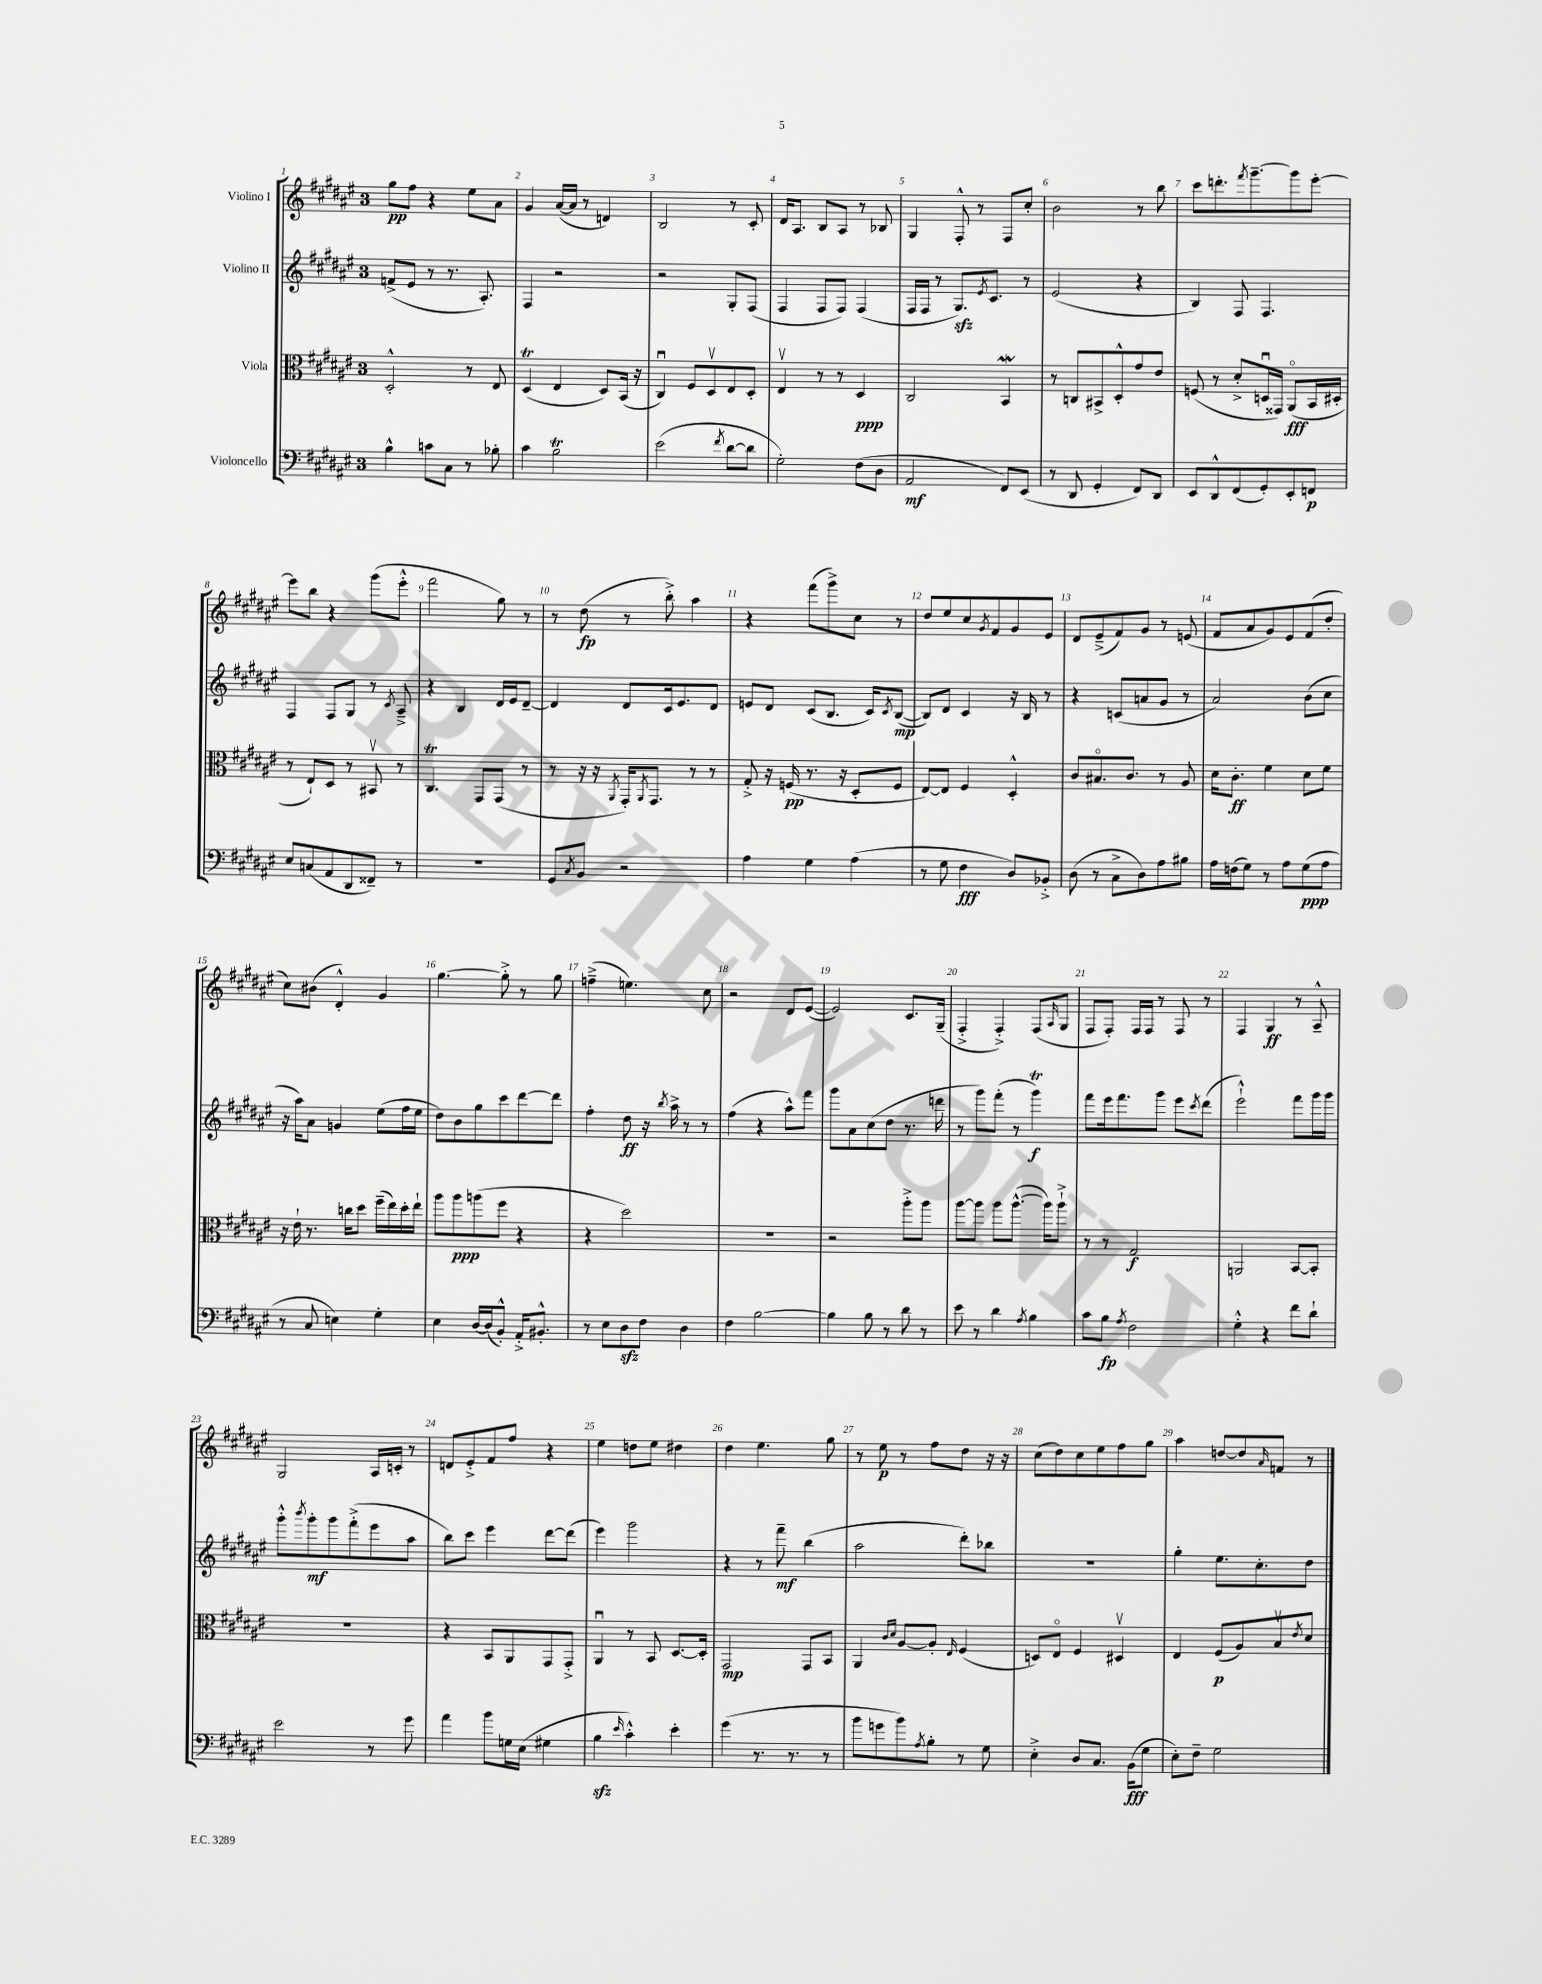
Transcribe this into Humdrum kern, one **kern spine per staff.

**kern	**dynam	**kern	**dynam	**kern	**dynam	**kern	**dynam
*part4	*part4	*part3	*part3	*part2	*part2	*part1	*part1
*staff4	*staff4	*staff3	*staff3	*staff2	*staff2	*staff1	*staff1
*I"Violoncello	*	*I"Viola	*	*I"Violino II	*	*I"Violino I	*
*clefF4	*	*clefC3	*	*clefG2	*	*clefG2	*
*k[f#c#g#d#a#e#]	*	*k[f#c#g#d#a#e#]	*	*k[f#c#g#d#a#e#]	*	*k[f#c#g#d#a#e#]	*
*M3/4	*	*M3/4	*	*M3/4	*	*M3/4	*
=1	=1	=1	=1	=1	=1	=1	=1
4B^^\	.	2D#'^^/	.	(8fn^/L	.	8gg#\L	pp
.	.	.	.	8e#/J	.	8ff#\J	.
8cn\L	.	.	.	8r	.	4r	.
8C#\J	.	.	.	8.r	.	.	.
8r	.	8r	.	.	.	8ee#\L	.
.	.	.	.	8.A#'/)	.	.	.
8B-X'\	.	8E#/	.	.	.	8a#\J	.
=2	=2	=2	=2	=2	=2	=2	=2
4c#\	.	(4D#T/	.	4F#/	.	4g#/	.
2BT\	.	4E#/	.	2r	.	([16a#/LL	.
.	.	.	.	.	.	16a#/JJ]	.
.	.	.	.	.	.	8r	.
.	.	8D#/L)	.	.	.	4dn/)	.
.	.	(16BB/Jk	.	.	.	.	.
.	.	16r	.	.	.	.	.
=3	=3	=3	=3	=3	=3	=3	=3
(2e#\	.	4C#u/)	.	2r	.	2B/	.
.	.	8F#/L	.	.	.	.	.
.	.	8D#v/	.	.	.	.	.
8qf#/	.	.	.	.	.	.	.
[8d#\L	.	8E#/	.	8G#'/L	.	8r	.
8d#\J]	.	8D#'/J	.	(8F#/J	.	8c#'/	.
=4	=4	=4	=4	=4	=4	=4	=4
2G#'\)	.	4E#v/	.	4F#/	.	16d#/KL	.
.	.	.	.	.	.	8.A#/J	.
.	.	8r	.	8F#/L	.	8B/L	.
.	.	8r	.	8F#/J)	.	8A#/J	.
(8F#\L	.	4D#/	ppp	(4F#/	.	8r	.
8D#\J	.	.	.	.	.	8B-X/	.
=5	=5	=5	=5	=5	=5	=5	=5
2AA#/	mf	2C#/	.	16F#/LL	.	4G#/	.
.	.	.	.	16F#/JJ	.	.	.
.	.	.	.	8r	.	.	.
.	.	.	.	8.G#zz/L)	.	8F#'^^/	.
.	.	.	.	.	.	8r	.
.	.	.	.	8qe#/	.	.	.
.	.	.	.	8.c#/J	.	.	.
8FF#/L)	.	4BBw/	.	.	.	8F#/L	.
(8EE#/J	.	.	.	8r	.	8cc#'/J	.
=6	=6	=6	=6	=6	=6	=6	=6
8r	.	8r	.	(2e#/	.	2b\	.
8DD#/	.	8Cn/L	.	.	.	.	.
4GG#'/	.	8BB#X^/	.	.	.	.	.
.	.	8D#'^^/	.	.	.	.	.
8FF#/L)	.	8g#/	.	4r	.	8r	.
8DD#/J	.	8e#/J	.	.	.	8bb\	.
=7	=7	=7	=7	=7	=7	=7	=7
8EE#/L	.	(8Fn/	.	4B/)	.	8ccc#\L	.
8DD#^^/	.	8r	.	.	.	8.dddn'\	.
(8FF#/	.	8d#'^/L	.	8F#/	.	.	.
.	.	.	.	.	.	8qfff#/	.
.	.	.	.	.	.	[8.ggg#~\	.
8GG#'/)	.	16Dnu/L	.	4.F#/	.	.	.
.	.	16GG##X/JJ)	.	.	.	.	.
8EE#'/	.	(8AA#/L	fff	.	.	8ggg#\]	.
8FFn/J	p	16BB/L	.	.	.	[8eee#'\J	.
.	.	16D#X'/JJ	.	.	.	.	.
!!LO:LB:g=z
=8	=8	=8	=8	=8	=8	=8	=8
8E#/L	.	8r	.	4F#/	.	8eee#\L]	.
(8Cn/	.	8E#`/L)	.	.	.	8bb\J	.
8AA#/	.	8D#/J	.	8F#/L	.	4r	.
8DD#/	.	8r	.	8G#/J	.	.	.
8FF##X~/J)	.	8BB#Xv/	.	8r	.	(8ggg#\L	.
.	.	.	.	8qc#/	.	.	.
8r	.	8r	.	8A#~^/	.	8eee#'^^\J	.
=9	=9	=9	=9	=9	=9	=9	=9
2.r	.	4.C#T/	.	4r	.	2fff#\	.
.	.	.	.	4B/	.	.	.
.	.	8GG#/L	.	.	.	.	.
.	.	(8GG#/J	.	16d#/LL	.	8gg#\)	.
.	.	.	.	16e#/J	.	.	.
.	.	8r	.	[8d#~/J	.	8r	.
=10	=10	=10	=10	=10	=10	=10	=10
8GG#/L	.	8r	.	4d#/]	.	8r	.
8qC#/	.	.	.	.	.	.	.
8BB/J	.	16r	.	.	.	(8dd#\	fp
.	.	16r	.	.	.	.	.
.	.	8qAA#/	.	.	.	.	.
2r	.	16GG#'/KL)	.	8d#/L	.	8r	.
.	.	8qAA#/	.	.	.	.	.
.	.	8.GG#/J	.	.	.	.	.
.	.	.	.	16c#/k	.	8bb'^\)	.
.	.	.	.	8.e#/	.	.	.
.	.	8r	.	.	.	4aa#\	.
.	.	8r	.	8d#/J	.	.	.
=11	=11	=11	=11	=11	=11	=11	=11
4A#\	.	8G#'^/	.	8en/L	.	4r	.
.	.	16r	.	8d#/J	.	.	.
.	.	(16Fn/	pp	.	.	.	.
4G#\	.	8.r	.	(8c#/L	.	(8fff#\L	.
.	.	.	.	8.B/J	.	8ggg#^\)	.
.	.	16r	.	.	.	.	.
(4A#\	.	8D#'/L	.	.	.	8cc#\J	.
.	.	.	.	16c#/KL)	.	.	.
.	.	.	.	8qc#/	.	.	.
.	.	8F/J	.	([8B/J	mp	8r	.
=12	=12	=12	=12	=12	=12	=12	=12
8r	.	[8E#/L)	.	8B/L])	.	8dd#/L	.
8G#\	.	8E#/J]	.	8d#/J	.	8ee#/	.
4F#\	fff	4F#/	.	4c#/	.	8cc#/	.
.	.	.	.	.	.	8qg#/	.
.	.	.	.	.	.	8f#/	.
8D#/L)	.	4D#'^^/	.	16r	.	8g#/	.
.	.	.	.	16B/	.	.	.
8BB-X'^/J	.	.	.	8r	.	8e#/J	.
=13	=13	=13	=13	=13	=13	=13	=13
(8D#\	.	8c#/L	.	4r	.	8d#/L	.
8r	.	8.B#X/	.	.	.	(8e#~^/	.
8C#^\L	.	.	.	(8cn/L	.	8f#/)	.
.	.	8.c#/J	.	.	.	.	.
8D#\)	.	.	.	8an/	.	8g#/J	.
8A#\	.	8r	.	8g#/J	.	8r	.
8B#X\J	.	8A#/	.	8r	.	(8en/	.
=14	=14	=14	=14	=14	=14	=14	=14
16A#\LL	.	16d#\KL	.	2a#/)	.	8f#/L	.
(16Fn\J	.	8.c#'\J	ff	.	.	.	.
8G#\J)	.	.	.	.	.	8a#/	.
8r	.	4f#\	.	.	.	8g#/)	.
8A#\L	.	.	.	.	.	8e#/	.
(8G#\	ppp	8d#\L	.	(8b\L	.	(8f#/	.
8A#\J	.	8f#\J	.	8cc#\J	.	8dd#'/J	.
!!LO:LB:g=z
=15	=15	=15	=15	=15	=15	=15	=15
8r	.	16r	.	16r	.	8cc#\L)	.
.	.	16e#`\	.	16aa#\KL)	.	.	.
8C#/	.	8.r	.	8a#\J	.	(8b#X\J	.
4En\)	.	.	.	4gn/	.	4d#'^^/)	.
.	.	16ccn\KL	.	.	.	.	.
.	.	8dd#\J	.	.	.	.	.
4G#'\	.	(16ff#~\LL	.	(8ee#\L	.	4g#/	.
.	.	16ee#\)	.	.	.	.	.
.	.	16dd#'\	.	16ff#\L	.	.	.
.	.	16ee#`\JJ	.	16ee#\JJ	.	.	.
=16	=16	=16	=16	=16	=16	=16	=16
4E#\	.	8aa#\L	.	8dd#\L)	.	[4.gg#\	.
.	.	8aa#\	ppp	8b\	.	.	.
[16D#/LL	.	(8aan\	.	8gg#\	.	.	.
(16D#/J]	.	.	.	.	.	.	.
8BB'^^/J)	.	8ff#\J	.	8ccc#\	.	8gg#'^\]	.
16AA#'^/KL	.	4r	.	[8ddd#\	.	8r	.
8.BB#X'^^/J	.	.	.	.	.	.	.
.	.	.	.	8ddd#\J]	.	8gg#\	.
=17	=17	=17	=17	=17	=17	=17	=17
8r	.	4r	.	4ff#'\	.	(4ffn~^\	.
8E#\L	.	.	.	.	.	.	.
8D#zz\	.	2dd#\)	.	8dd#\	ff	4.een\)	.
8F#\J	.	.	.	16r	.	.	.
.	.	.	.	8qbb/	.	.	.
.	.	.	.	16aa#^\	.	.	.
4D#\	.	.	.	8r	.	.	.
.	.	.	.	8r	.	8cc#\	.
=18	=18	=18	=18	=18	=18	=18	=18
4F#\	.	2.r	.	(4ff#\	.	2r	.
[2B\	.	.	.	4r	.	.	.
.	.	.	.	8aa#^^\L)	.	8d#/L	.
.	.	.	.	8fff#\J	.	([8e#/J	.
=19	=19	=19	=19	=19	=19	=19	=19
4B\]	.	2r	.	8ggg#\L	.	2e#/])	.
.	.	.	.	8a#\	.	.	.
8B\	.	.	.	(8cc#\	.	.	.
8r	.	.	.	8dd#\J	.	.	.
8d#\	.	8aa#'^\L	.	8.r	.	8.c#/L	.
8r	.	8aa#\J	.	.	.	.	.
.	.	.	.	16dddn\	.	(16G#~/Jk	.
=20	=20	=20	=20	=20	=20	=20	=20
8e#\	.	[8aa#\L	.	8r	.	4F#'^/	.
8r	.	8aa#\J]	.	8ggg#\L)	.	.	.
4d#\	.	8aa#\L	.	(8fff#'\J	.	4F#'^/)	.
.	.	([8.aa#^^\J	.	8r	.	.	.
8qA#/	.	.	.	.	.	.	.
4B\	.	.	.	4ggg#T\)	f	(8F#/L	.
.	.	16aa#\KL])	.	.	.	.	.
.	.	.	.	.	.	16qqA#/	.
.	.	8aa#`^\J	.	.	.	8G#/J	.
=21	=21	=21	=21	=21	=21	=21	=21
8c#\L	.	8r	.	8fff#\L	.	8F#/L	.
8B\J	fp	8r	.	16eee#\k	.	8F#'/J)	.
.	.	.	.	8.fff#\	.	.	.
8qA#/	.	.	.	.	.	.	.
2F#\	.	2G#/	f	.	.	16F#/LL	.
.	.	.	.	.	.	16F#/JJ	.
.	.	.	.	8ggg#\J	.	8r	.
.	.	.	.	8eee#\L	.	8F#/	.
.	.	.	.	8qccc#/	.	.	.
.	.	.	.	(8ddd#\J	.	8r	.
=22	=22	=22	=22	=22	=22	=22	=22
4G#'^^\	.	2AAn/	.	2eee#`^^\)	.	4F#/	.
4r	.	.	.	.	.	4G#/	ff
8f#\L	.	[8BB/L	.	8fff#\L	.	8r	.
8d#`\J	.	8BB'/J]	.	16ggg#\L	.	8A#~^^/	.
.	.	.	.	16ggg#\JJ	.	.	.
!!LO:LB:g=z
=23	=23	=23	=23	=23	=23	=23	=23
2e#\	.	2.r	.	8ggg#'^^\L	.	2G#/	.
.	.	.	.	8qbbb/	.	.	.
.	.	.	.	8ggg#'\	mf	.	.
.	.	.	.	8ggg#\	.	.	.
.	.	.	.	(8fff#'^\	.	.	.
8r	.	.	.	8eee#\	.	16A#/LL	.
.	.	.	.	.	.	16cn'/JJ	.
8g#\	.	.	.	8aa#\J	.	8r	.
=24	=24	=24	=24	=24	=24	=24	=24
4a#\	.	4r	.	8bb\L)	.	8dn/L	.
.	.	.	.	8ccc#\J	.	8e#'^/	.
8b\L	.	8BB/L	.	4eee#\	.	8f#/	.
16Gn\L	.	8AA#/	.	.	.	8ff#/J	.
(16E#\JJ	.	.	.	.	.	.	.
4G#X\	.	8GG#/	.	[8ddd#\L	.	4r	.
.	.	8GG#'^/J	.	(8ddd#\J]	.	.	.
=25	=25	=25	=25	=25	=25	=25	=25
4Bzz\	.	4AA#u/	.	4eee#\)	.	4ee#\	.
16qqe#/	.	.	.	.	.	.	.
4c#'^^\)	.	8r	.	2ggg#\	.	8ddn\L	.
.	.	8BB/	.	.	.	8ee#\J	.
4e#'\	.	[8.D#/L	.	.	.	4dd#X\	.
.	.	16D#'/Jk]	.	.	.	.	.
=26	=26	=26	=26	=26	=26	=26	=26
(4g#\	.	2GG#/	mp	4r	.	4dd#\	.
8.r	.	.	.	8r	.	4.ee#\	.
.	.	.	.	8fff#~\	mf	.	.
8.r	.	.	.	.	.	.	.
.	.	8GG#/L	.	(4bb\	.	.	.
8r	.	8BB/J	.	.	.	8gg#\	.
=27	=27	=27	=27	=27	=27	=27	=27
8b\L	.	4AA#/	.	2aa#\	.	8r	.
8gn\	.	.	.	.	.	8ee#\	p
.	.	16qqc#/LL	.	.	.	.	.
.	.	16qqd#/JJ	.	.	.	.	.
8b\)	.	[8A#/L	.	.	.	8r	.
8qA#/	.	.	.	.	.	.	.
8B'\J	.	8A#'/J]	.	.	.	8ff#\L	.
.	.	16qqE#/	.	.	.	.	.
8r	.	(4F#/	.	8ddd#'\L)	.	8dd#\J	.
8G#\	.	.	.	8bb-X\J	.	16r	.
.	.	.	.	.	.	16r	.
=28	=28	=28	=28	=28	=28	=28	=28
4E#'^\	.	8Dn/L)	.	2.r	.	(8cc#\L	.
.	.	8E#/J	.	.	.	8dd#\)	.
8D#/L	.	4F#/	.	.	.	8cc#\	.
8.C#/J	.	.	.	.	.	8ee#\	.
.	.	4D#Xv/	.	.	.	8ff#\	.
(16BB\KL	fff	.	.	.	.	.	.
8G#\J	.	.	.	.	.	8gg#\J	.
=29	=29	=29	=29	=29	=29	=29	=29
8E#'\L)	.	4E#/	.	4gg#'\	.	4aa#\	.
8F#~\J	.	.	.	.	.	.	.
2G#\	.	(8F#/L	p	8.ee#\L	.	[8ddn/L	.
.	.	8A#/)	.	.	.	8dd/]	.
.	.	.	.	8.cc#'\	.	.	.
.	.	.	.	.	.	16qqa#/	.
.	.	8Bv/	.	.	.	8fn/J	.
.	.	8qe#/	.	.	.	.	.
.	.	8d#/J	.	8dd#\J	.	8r	.
==	==	==	==	==	==	==	==
*-	*-	*-	*-	*-	*-	*-	*-
